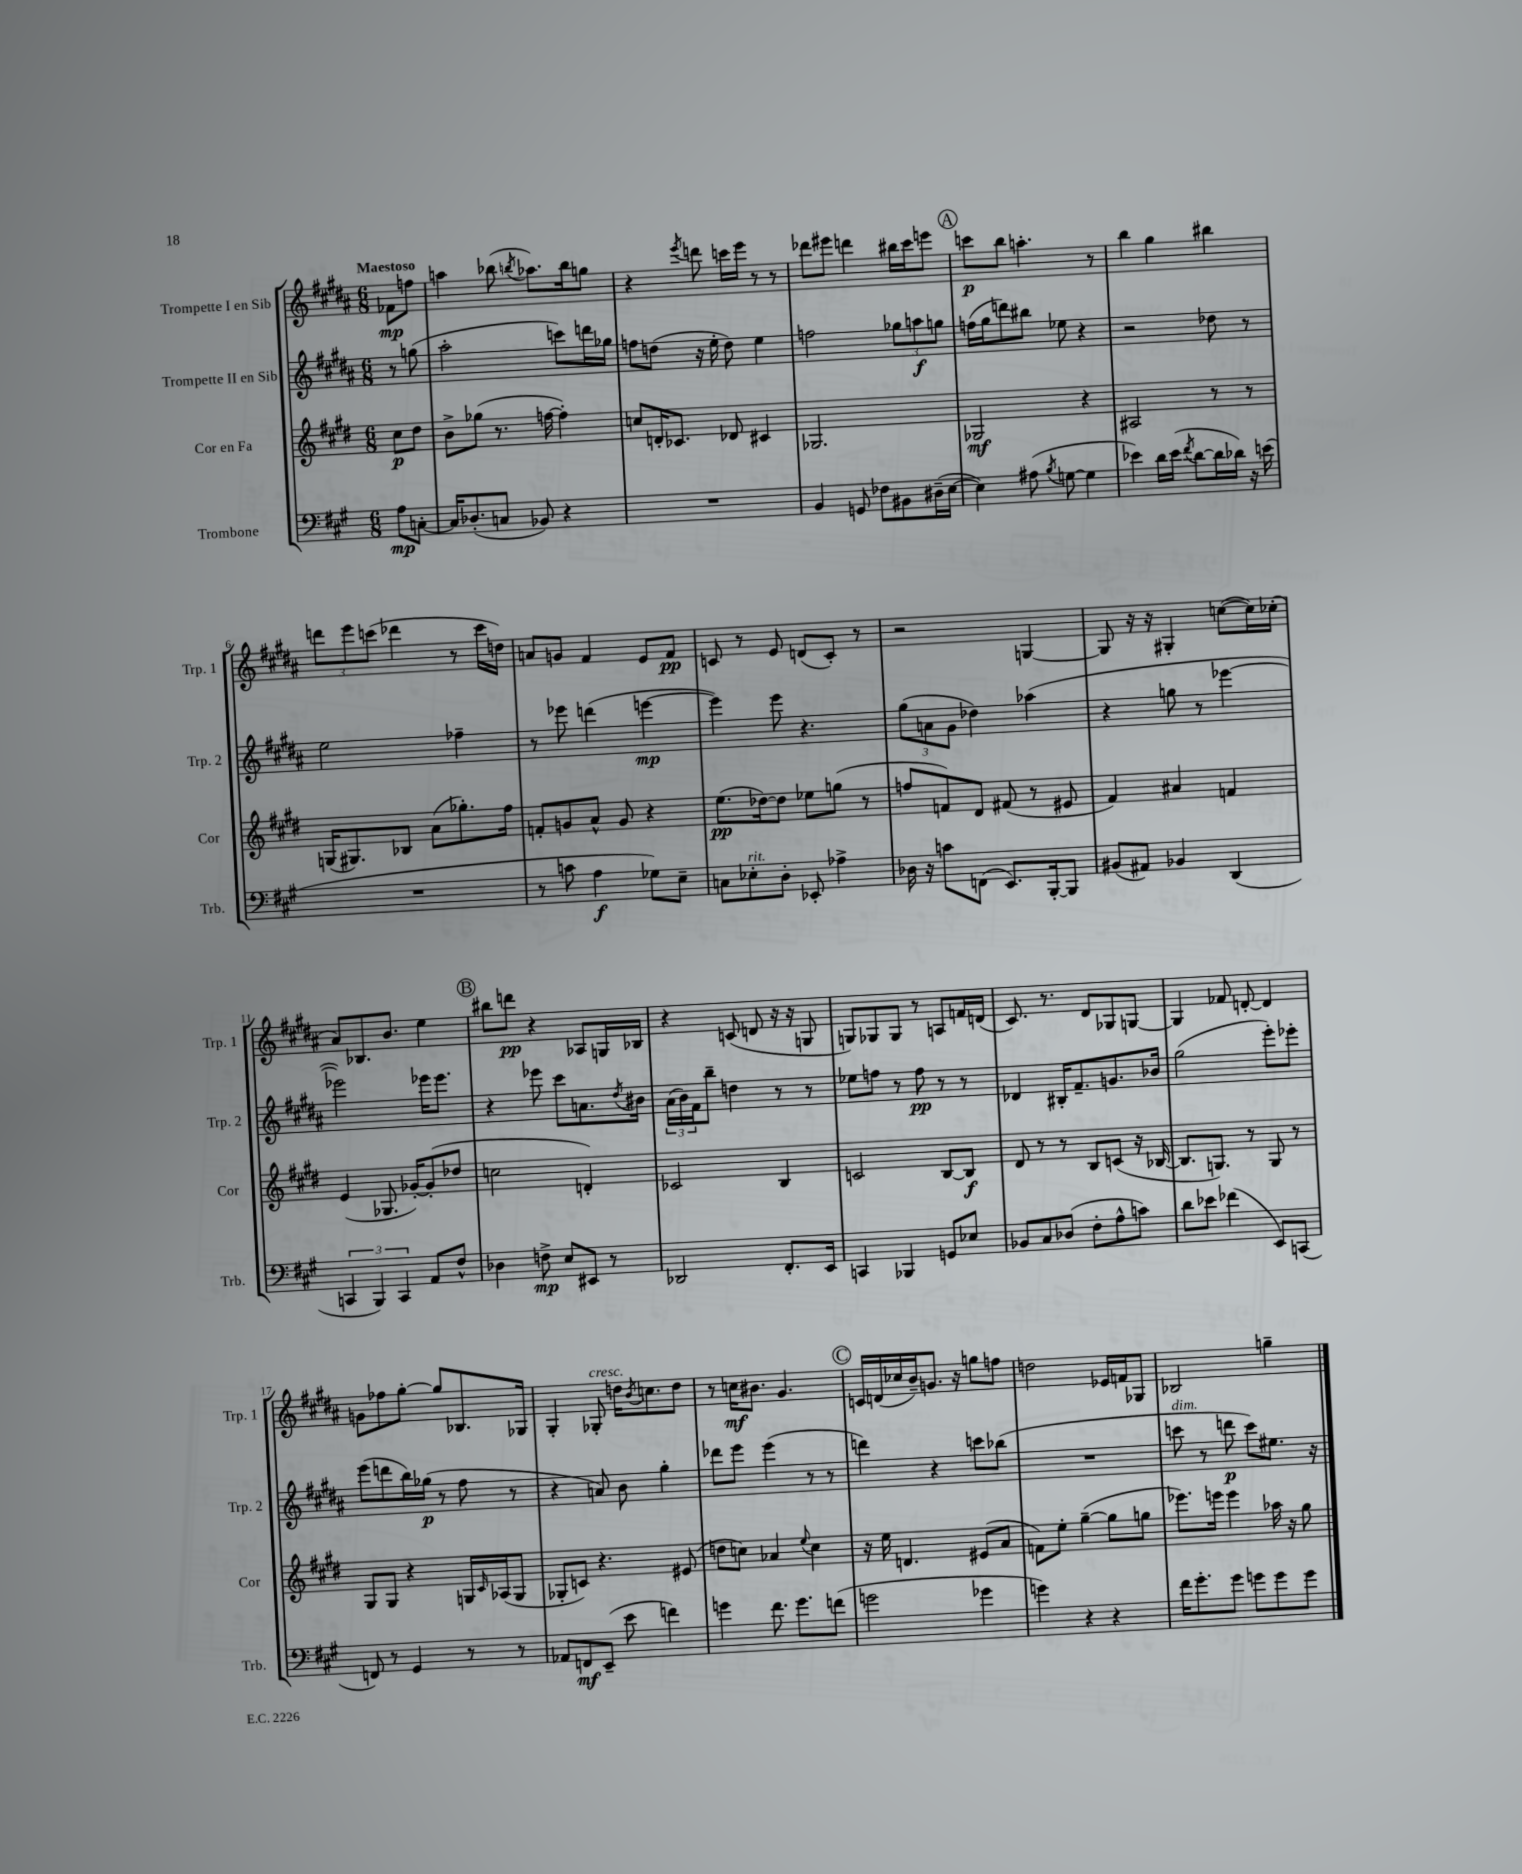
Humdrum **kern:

**kern	**kern	**kern	**kern
*staff4	*staff3	*staff2	*staff1
*clefF4	*clefG2	*clefG2	*clefG2
*k[f#c#g#]	*k[f#c#g#d#]	*k[f#c#g#d#a#]	*k[f#c#g#d#a#]
*M6/8	*M6/8	*M6/8	*M6/8
8A\L	8cc#\L	8r	8f-\L
[8C'\J	8dd#\J	(8gg\	8ff\J
=	=	=	=
16C/]LK	8b^\L	2aa#'\	4aa\
(8.D-'/	.	.	.
.	(8gg-\J	.	.
8C/J	8.r	.	(8bb-\
.	.	.	8qbb/
8BB-/)	.	.	8.aa-\L)
.	[16ff\	.	.
4r	4ff'\])	8ccc\L)	.
.	.	.	16bb\k
.	.	16ddd\L	8gg\J
.	.	16gg-\JJ	.
=	=	=	=
2.r	8cc/L	8ff\L	4r
.	16d'/K	(8dd\J	.
.	8.c-/J	.	.
.	.	.	8qeee/
.	.	16r	8ddd\
.	.	16ee'\	.
.	8d-/	8dd\)	16ccc\LL
.	.	.	16eee\JJ
.	4c#/	4ee\	8r
.	.	.	8r
=	=	=	=
4BB/	2.G-/	2ff\	8ddd-\L
.	.	.	8eee#\J
8GG/	.	.	4ddd\
8F-\L	.	.	.
8BB#\	.	12gg-\L	16bb#\LL
.	.	.	16ccc#\J
.	.	12aa\	.
(16D#~\L	.	.	8eee\J
.	.	12gg\J	.
[16E\JJ	.	.	.
=	=	=	=
4E\])	2G-/	(16ff\LL	8ccc\L
.	.	16gg#\J	.
.	.	8ddd\)	8bb\J
(8A#\	.	8bb#\J	4.aa'\
8qB/	.	.	.
[8G\	.	8ee-\	.
4G\]	4r	4r	.
.	.	.	8r
=	=	=	=
4e-\)	2A#/	2r	4bb\
16d\LL	.	.	4gg#\
(16e-\JJ	.	.	.
8qf#/	.	.	.
[8d\L	.	.	.
16d\]L	8r	8dd-\	4bb#\
16d-\JJ)	.	.	.
16r	8r	8r	.
(16e\	.	.	.
=	=	=	=
2.r	(16G/LK	2ee\	12ddd\L
.	8.G#/)	.	.
.	.	.	12eee\
.	.	.	(12ccc\J
.	8B-/J	.	4ddd-\
.	(8a\L	.	.
.	8.gg-'\)	4ff-~\	8r
.	.	.	16ccc\LL
.	16ff#\Jk	.	16dd\JJ)
=	=	=	=
8r	8f'/L	8r	8a/L
8c\	8g/	8eee-\	8g/J
4A\	8a^^/J	(4ddd\	4f#/
.	8g/	.	.
8G-\L)	4r	[4eee\	8e/L
8E~\J	.	.	8f#/J
=	=	=	=
8C\L	(8.ee\L	4eee\])	8c/
8E-'\	.	.	8r
.	[16dd-\k)	.	.
8D'\J	8dd-\]J	8eee\	8e/
8EE-'/	8ee-\L	4.r	(8d/L
4A-^\	(8gg\J	.	8c'/J)
.	8r	.	8r
=	=	=	=
16D-\	8ff/L	(12gg#\L	2r
16r	.	.	.
.	.	12a\	.
8c\L	8f/)	.	.
.	.	12g#\J	.
(8FF\J	8d#/J	4dd-\)	.
8.EE/L)	(8f#/	.	.
.	8r	(4aa-\	[4G/
[16BBB'/k	.	.	.
8BBB/]J	8e#/	.	.
=	=	=	=
(8BB#/L	4f#/)	4r	8G/]
8AA#/J)	.	.	16r
.	.	.	16r
4BB-/	4a#/	8gg\	4G#'/
.	.	8r	.
(4DD/	4f/	[4eee-\	([8cc\L
.	.	.	16cc\]L)
.	.	.	(16cc-'\JJ
=	=	=	=
6CC/	(4e/	2eee-\])	8a#/L)
.	.	.	8.B-/
6BBB/)	.	.	.
.	8.G-/	.	.
.	.	.	8.b/J
6CC/	.	.	.
.	[16g-'/LK)	.	.
8AA/L	(8g-'/]	16eee-\LK	4ee\
.	.	8.eee-\J	.
8F#^^/J	8dd-/J	.	.
=	=	=	=
4D-\	2cc\	4r	8bb#\L
.	.	.	8ddd\J
8F^\	.	8eee-\	4r
8E/L	.	8ccc#\L	.
8EE#/J	4d'/)	8.a\	8A-/L
8r	.	.	16G/L
.	.	8qdd#/	.
.	.	16b#\Jk	16B-/JJ
=	=	=	=
2DD-/	2c-/	(24a#\LL	4r
.	.	24b\)	.
.	.	24f#\J	.
.	.	8bb~\J	.
.	.	4dd\	(8c/
.	.	.	8d/
8.FF#'/L	4B/	8r	16r
.	.	.	16r
.	.	8r	8G/
16EE/Jk	.	.	.
=	=	=	=
4CC/	2c/	8ee-\L	8G/L)
.	.	8ff\J	8G-/
4BBB-/	.	8r	8G-/J
.	.	8ff\	8r
8GG/L	[8B/L	8r	8A/L
8E-/J	8B/]J	8r	16f/L
.	.	.	(16d/JJ
=	=	=	=
8BB-/L	8d#/	4d-/	8.c#/)
8C#/	8r	.	.
.	.	.	8.r
(8D-/J	8r	16B#'/LK	.
.	.	8.f#~/	.
8F#'\L	8B/L	.	8d#/L
8A^^\	(8c/J	8.g/	8G-/
8c\J)	16r	.	[8G/J
.	[16B-/	16b-/Jk	.
=	=	=	=
8d\L	8.B-/]L	(2gg#\	4G/]
8e-\J	.	.	.
.	8.G/J)	.	.
(4f-\	.	.	8f-/
.	8r	.	[8d'/
8EE/L)	8G/	8eee'\L)	4d/]
(8CC/J	8r	8eee-'\J	.
=	=	=	=
8FF/)	8G#/L	(8eee\L	8g\L
8r	8G#/J	8ddd\	8ff-\
4GG#/	4r	16bb\L)	[8gg#'\J
.	.	(16gg-\JJ	.
.	.	8r	8gg#/]L
8r	16G/LL	8ff#\	8.B-/
.	16qqc#/	.	.
.	(16A-/J	.	.
8r	8G/J	8r	.
.	.	.	16G-/Jk
=	=	=	=
8AA-/L	8G-'/L	4r	4G#'/
8FF/	8c/J)	.	.
(8EE~/J	4.r	8a/)	8G-'/
8e\	.	8b\	16dd\LK
.	.	.	8qb/
.	.	.	8.cc\
4f\)	.	4gg#'\	.
.	(8e#/	.	8dd\J
=	=	=	=
4g\	8dd\L	8ddd-\L	8r
.	8cc\J)	8eee\J	16cc\LK
.	.	.	8.b#\J
8.f#\	4a-/	(4eee\	.
.	.	.	4.g#/
8.g\L	.	.	.
.	8qqee/	.	.
.	4cc\	8r	.
(8f\J	.	8r	.
=	=	=	=
2g\	16r	4ddd\)	16c/LL
.	16ee\	.	(16d/
.	4.d/	.	16cc-/
.	.	.	16b~/J)
.	.	4r	8.g/J
.	.	.	16r
4g-\	(8e#/L	8ccc\L	8gg\L
.	8a/J	(8bb-\J	8ff\J
=	=	=	=
4g\)	8f\L)	2.r	2dd\
.	8ee'\J	.	.
4r	([4gg#~\	.	.
4r	8gg#\]L	.	16e-/LL
.	.	.	16f/J
.	8gg\J	.	8G-/J
=	=	=	=
16f#\LK	8.eee-\L)	8ccc\	2B-/
8.g#'\	.	.	.
.	.	8r	.
.	16eee\Jk	.	.
8g#\J	4eee\	8ddd\	.
8g\L	.	8ccc\L)	.
8g\	16aa-\	8.ee#\J	4gg~\
.	16r	.	.
8g\J	8gg#\	.	.
.	.	16r	.
==	==	==	==
*-	*-	*-	*-
